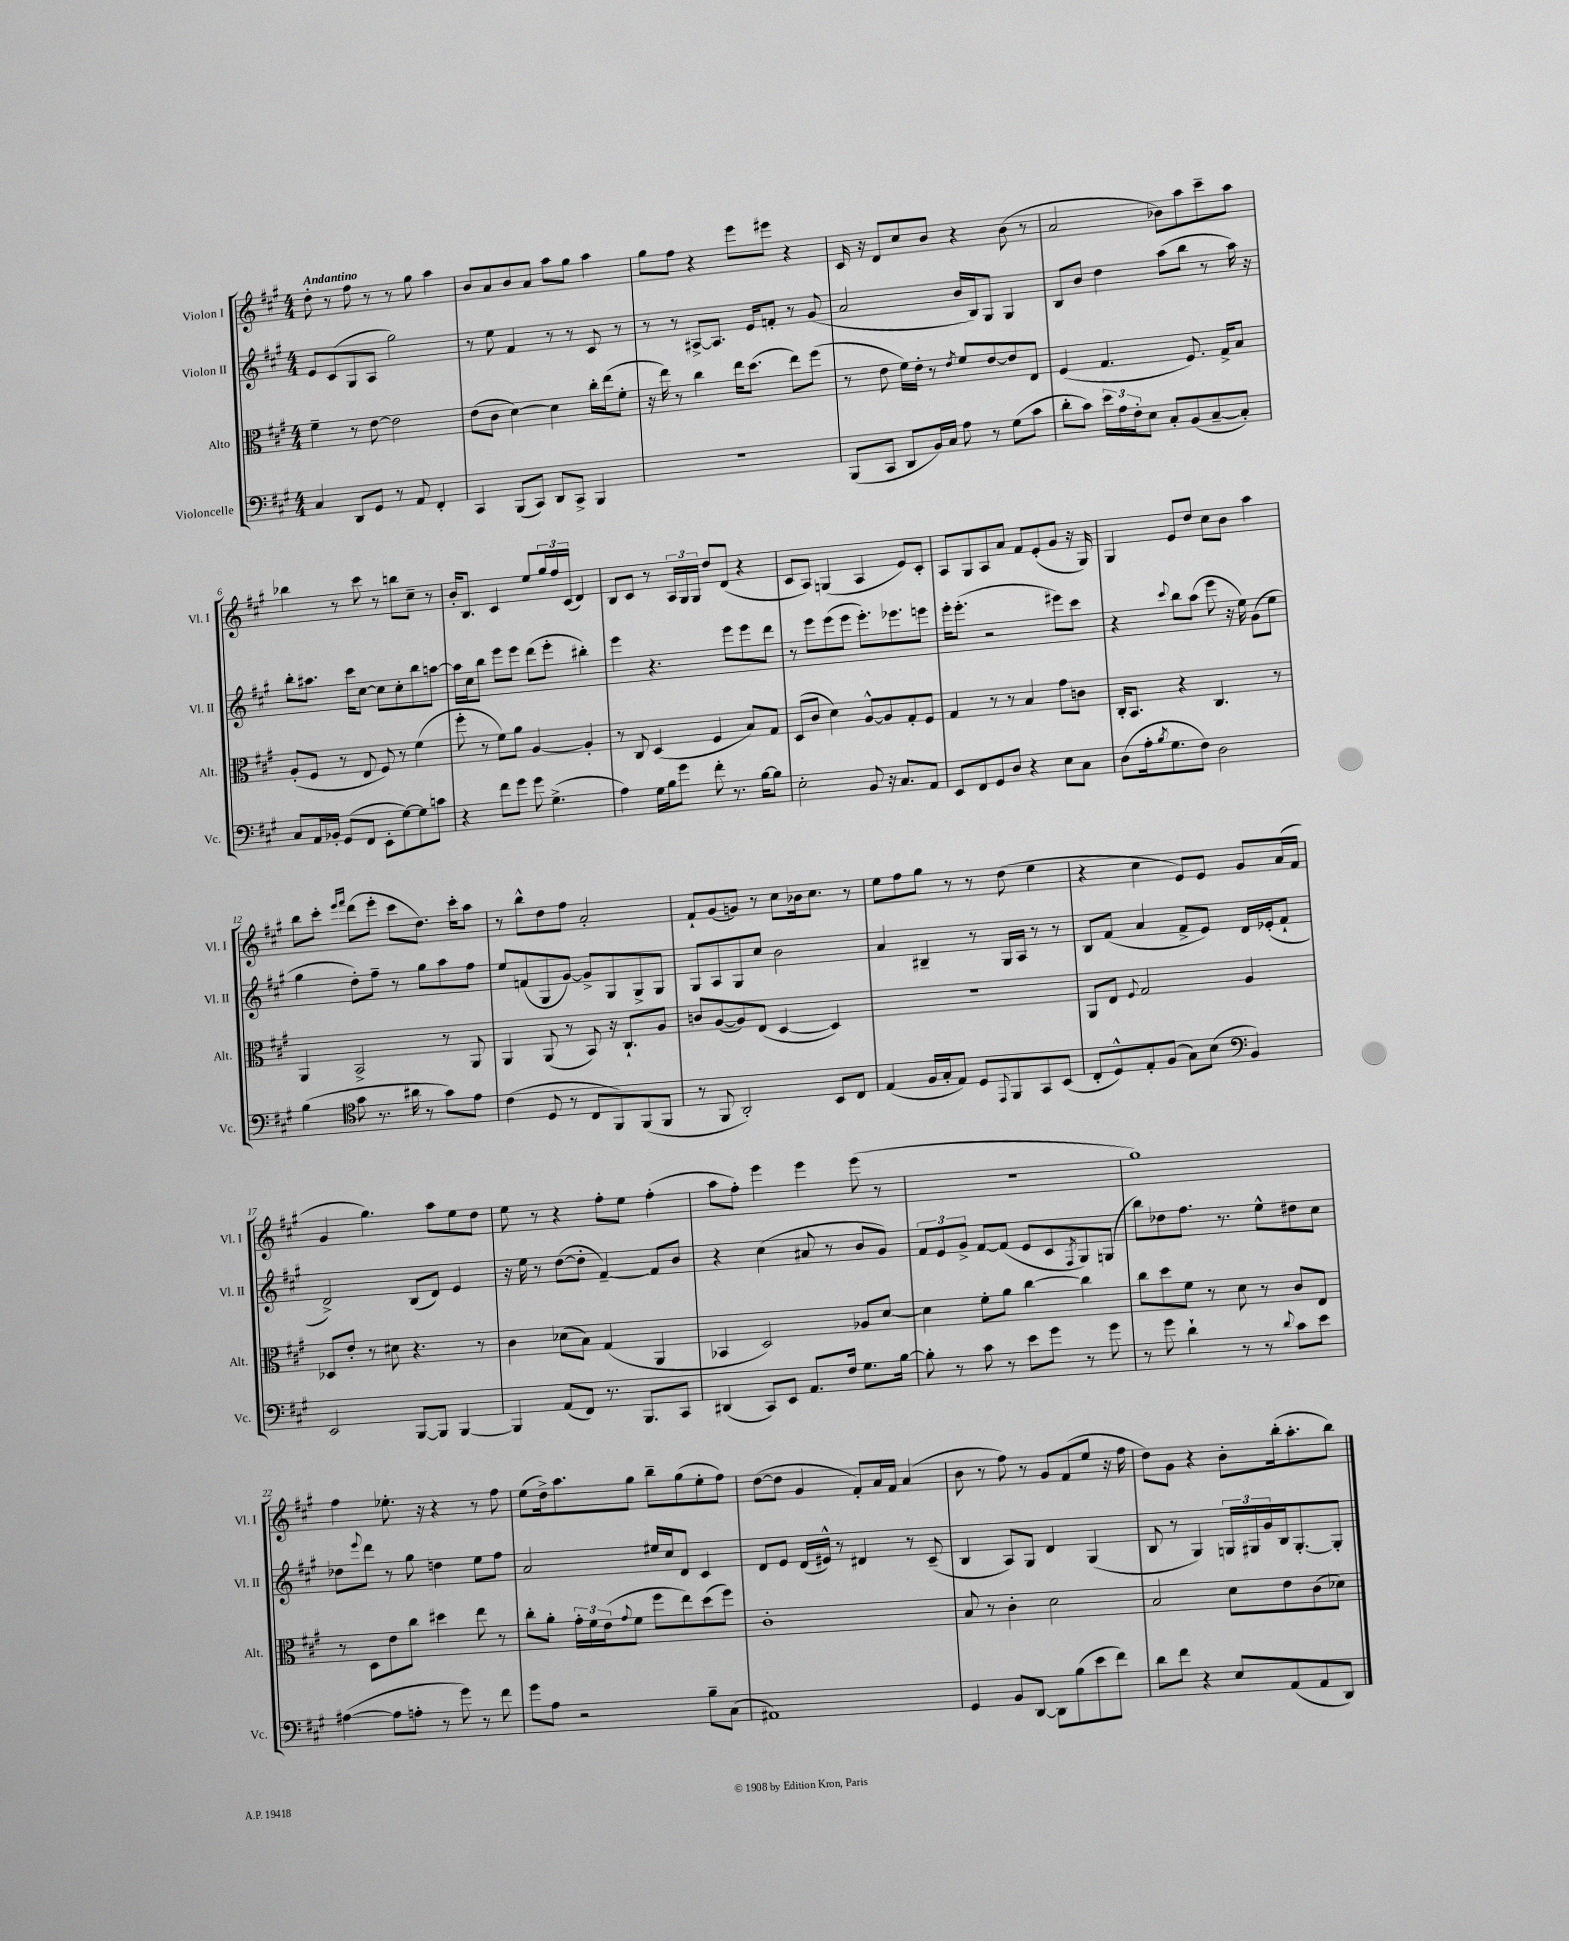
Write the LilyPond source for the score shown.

<<
\new StaffGroup <<
\new Staff = "s0" \with { instrumentName = "Violon I" shortInstrumentName = "Vl. I" } {
    \clef treble \key a \major \numericTimeSignature \time 4/4 \tempo "Andantino"
    d''8-. r8 fis''8 r8 r8 gis''8 a''4 |
    b'8 a'8 b'8 a'8 a''8 gis''8 a''4 |
    gis''8 fis''8 r4 e'''8 eis'''8 r4 |
    cis'16 r16 d'8 cis''8 b'8 r4 b'8( r8 |
    a'2 bes'8) a''8 cis'''8-- a''8 |
    bes''4 r8 cis'''8 r8 b''8 cis''8-- r8 |
    b'16-. b8. cis'4 e''8 \tuplet 3/2 { gis''16 fis''16 cis'16( } d'4) |
    b8 cis'8 r8 \tuplet 3/2 { a16 gis16 gis16 } d''8 d'8( r4 |
    cis'8 a8) g4( a4 e'8) cis'8-. |
    a8 gis8 a8 a'8 fis'8 e'8-.( gis'8 r16 gis16) |
    gis4 e'8 d''8 cis''8 b'8 a''4 |
    b''8 cis'''8-. \grace { e'''16 fis'''16 } d'''8( e'''8-. cis'''8 d''8.) cis'''16-. a''8 |
    r8 b''8-^ d''8 fis''8 a'2-. |
    fis'8-! gis'8( g'8) r8 cis''8 bes'16 cis''8. r8 |
    e''8 fis''8 gis''8 r8 r8 d''8( e''4 |
    r4 cis''4 e'8) e'8 gis'8 a'16( fis'16 |
    gis'4 gis''4.) a''8 e''8 d''8 |
    e''8 r8 r4 fis''8-. e''8 fis''4-.( |
    a''8 fis''8-.) e'''4 e'''4 e'''8( r8 |
    R1 |
    gis''1) |
    fis''4 ees''8.-. r16 r4 r8 fis''8 |
    e''8( d''16->) a''8. gis''8 b''8-- gis''8( e''8-. fis''8) |
    d''8~( d''8 gis'4 fis'8-.) a'16 fis'16 a'4( |
    b'8 r8 fis''8) r8 gis'8 fis'8( e''8 r16 fis''16 |
    d''8) gis'8 r4 b'8-. b''16-.( a''8.-. b''8) \bar "|." |
}
\new Staff = "s1" \with { instrumentName = "Violon II" shortInstrumentName = "Vl. II" } {
    \clef treble \key a \major \numericTimeSignature \time 4/4
    e'8 cis'8( gis8 a8 gis''2) |
    r8 e''8 fis'4 r8 r8 cis'8 r8 |
    r8 r8 ais8~-> ais8. e'16 f'8-. r8 gis'8( |
    a'2 b'16 b16) gis8 gis4 |
    b8 b'8 d''4 a''8( b''8 r8 a''16) r16 |
    b''8-. ais''8. cis'''16 cis''8~ cis''8 cis''8-. b''8 a''8~ |
    a''16 cis''16 b''8 e'''8 e'''8 d'''8( e'''8-. bis''4-.) |
    e'''4 r4. e'''8 e'''8 d'''8 |
    r8 e'''8 e'''8( e'''8 e'''8.-.) ees'''8. e'''8 |
    e'''16-. e'''8.-.( r2 eis'''8) cis'''8 |
    r4 \appoggiatura { cis'''8 } b''8 a''8( e'''8 r16 e''16) gis'8( e''8 |
    gis''4 d''8-.) fis''8-- r8 gis''8 a''8 fis''8 |
    e''8 f'8( gis8 gis'8~) gis'8-> gis8 gis8-> gis8 |
    gis8 a8 gis8 cis''8 b'2 |
    a'4 bis4-- r8 gis16 a16 r8 r8 |
    b8 fis'8( a'4 fis'8-> e'8) d'16 ees'16-.( fis'8-! |
    d'2->) b8( d'8) e'4 |
    r16 e''16 r8 d''8~( d''8-. fis'4~--) fis'8 b'8 |
    r4 cis''4( ais'8 r8 b'8 gis'8) |
    \tuplet 3/2 { fis'8 e'8 gis'8-> } fis'8~ fis'8( e'8 cis'8 \acciaccatura { fis8 } gis8) g8( |
    b''8) des''8 fis''8. r8. e''8-^ dis''8 cis''8 |
    des''8 \appoggiatura { e'''8 } d'''8 r8 gis''8 d''4 e''8 fis''8 |
    a'2 eis''16 cis''16 d'8 cis'4 |
    d'8 e'8 d'16( eis'16-^) r8 dis'4 r8 cis'8--( |
    b4 a8) gis8 d'4 gis4( |
    b8 r8 gis4) \tuplet 3/2 { g16 gis16 gis'16 } b16 gis8.~-. gis8-. \bar "|." |
}
\new Staff = "s2" \with { instrumentName = "Alto" shortInstrumentName = "Alt." } {
    \clef alto \key a \major \numericTimeSignature \time 4/4
    fis'4-- r8 e'8~ e'2 |
    e'8( cis'8 d'4~) d'4 cis''16-. e''16( fis'8-. |
    r16 e''16) r8 cis''4 e''16 d''8.( e''8) fis''8( |
    r8 e'8 fis'16) e'16-. r8 \acciaccatura { e'8 } fis'8 e'8~ e'8 e8 |
    fis4( gis4. fis8.) gis16-> b8 |
    a8-.( fis8 r8 e8 fis8) r8 fis'4( |
    fis''8-. r8 fis'8) a'8 a4~ a4-. |
    r8 cis8 d4( fis4 b8) gis8 |
    d8( cis'8 d'4) a8~-^ a8 gis8-. fis8 |
    gis4 r8 r8 b4 gis'8 c'8 |
    cis16-. b,8. r4 cis4. r8 |
    a,4 b,2-> r8 a,8 |
    a,4 a,8( r8 b,8) r16 cis8.-! a8 |
    c'8 a8~( a8) e8( d4~ d4) |
    R1 |
    a,8 e8 \appoggiatura { fis8 } gis2 a4 |
    des8 e'8-. r8 dis'8 r4. r8 |
    cis'4 des'8( b8) gis4( a,4 |
    bes,4 d2) aes8 d'8~ |
    d'4 fis'8-. a'8 cis''4~ cis''4 |
    cis''8 d''8 fis'8 r8 d'8 r8 cis'8 e8 |
    r8 d8 e'8 cis''8 dis''4 e''8 r8 |
    cis''8-. a'8-. \tuplet 3/2 { gis'16-. fis'16 e'16( } \appoggiatura { gis'8 } fis'8 fis''8 e''8) d''8( fis''8) |
    cis'1-. |
    b8 r8 cis'4-. d'2 |
    b2 d'8 e'8 cis'8( des'8) \bar "|." |
}
\new Staff = "s3" \with { instrumentName = "Violoncelle" shortInstrumentName = "Vc." } {
    \clef bass \key a \major \numericTimeSignature \time 4/4
    cis4 d,8 gis,8 r8 a,8 fis,4-. |
    cis,4 b,,8( cis,8) d,8 cis,8-> b,,4 |
    R1 |
    b,,8( cis,8 d,8 b,16) cis16 a8 r8 gis8( cis'8 |
    d'8-. cis'8) \tuplet 3/2 { e'16 a16 fis16-. } e8 cis8-. b,8( cis8~-- cis8-.) |
    cis8 a,16 bes,16-. gis,8( fis,8 e,8-. gis8~) gis8 c'8 |
    r4 fis'8 gis'8 gis'8 gis4.->( |
    a4) gis16 b16 gis'8 fis'8-. r8. b16~ b8 |
    e2-. b,8 r16 cis8. a,8 |
    e,8 fis,8 gis,8 d8 r4 e8 cis8 |
    d8( a16-. \acciaccatura { b8 } gis8. fis8) d2 |
    b4( \clef tenor gis'8 r8. ais'16 r8 gis'8) e'8 |
    cis'4( d8 r8 cis8 fis,8) fis,8( fis,8 |
    r8 fis,8 a,2-.) b,8 cis8 |
    e4( fis16 gis16-. e8) d8 \appoggiatura { e,8 } fis,8 gis,8 b,8( |
    cis8-. d8-^) e8-. fis8( gis8) b8( \clef bass b,4) |
    e,2 b,,8~ b,,8 b,,4~ |
    b,,4 a,8( fis,8) r8. b,,8. cis,8 |
    dis,4( cis,8) e,8 a,8. fis16 gis8. b16~ |
    b8-. r8 cis'8 r8 e'8 gis'8 r8 gis'8 |
    r8 gis'8 d'4-! r8 r8 \appoggiatura { d'8 } cis'8 e'8 |
    ais4~( ais8 a8-. r8 gis'8) r8 fis'8 |
    gis'8 a8 r2 b8-- cis8( |
    ais,1) |
    gis,4 b,8 d,8~ d,8 b8( e'8 fis'8) |
    d'8 fis'8 r4 e8 a,8( a,8 d,8) \bar "|." |
}
>>
>>
